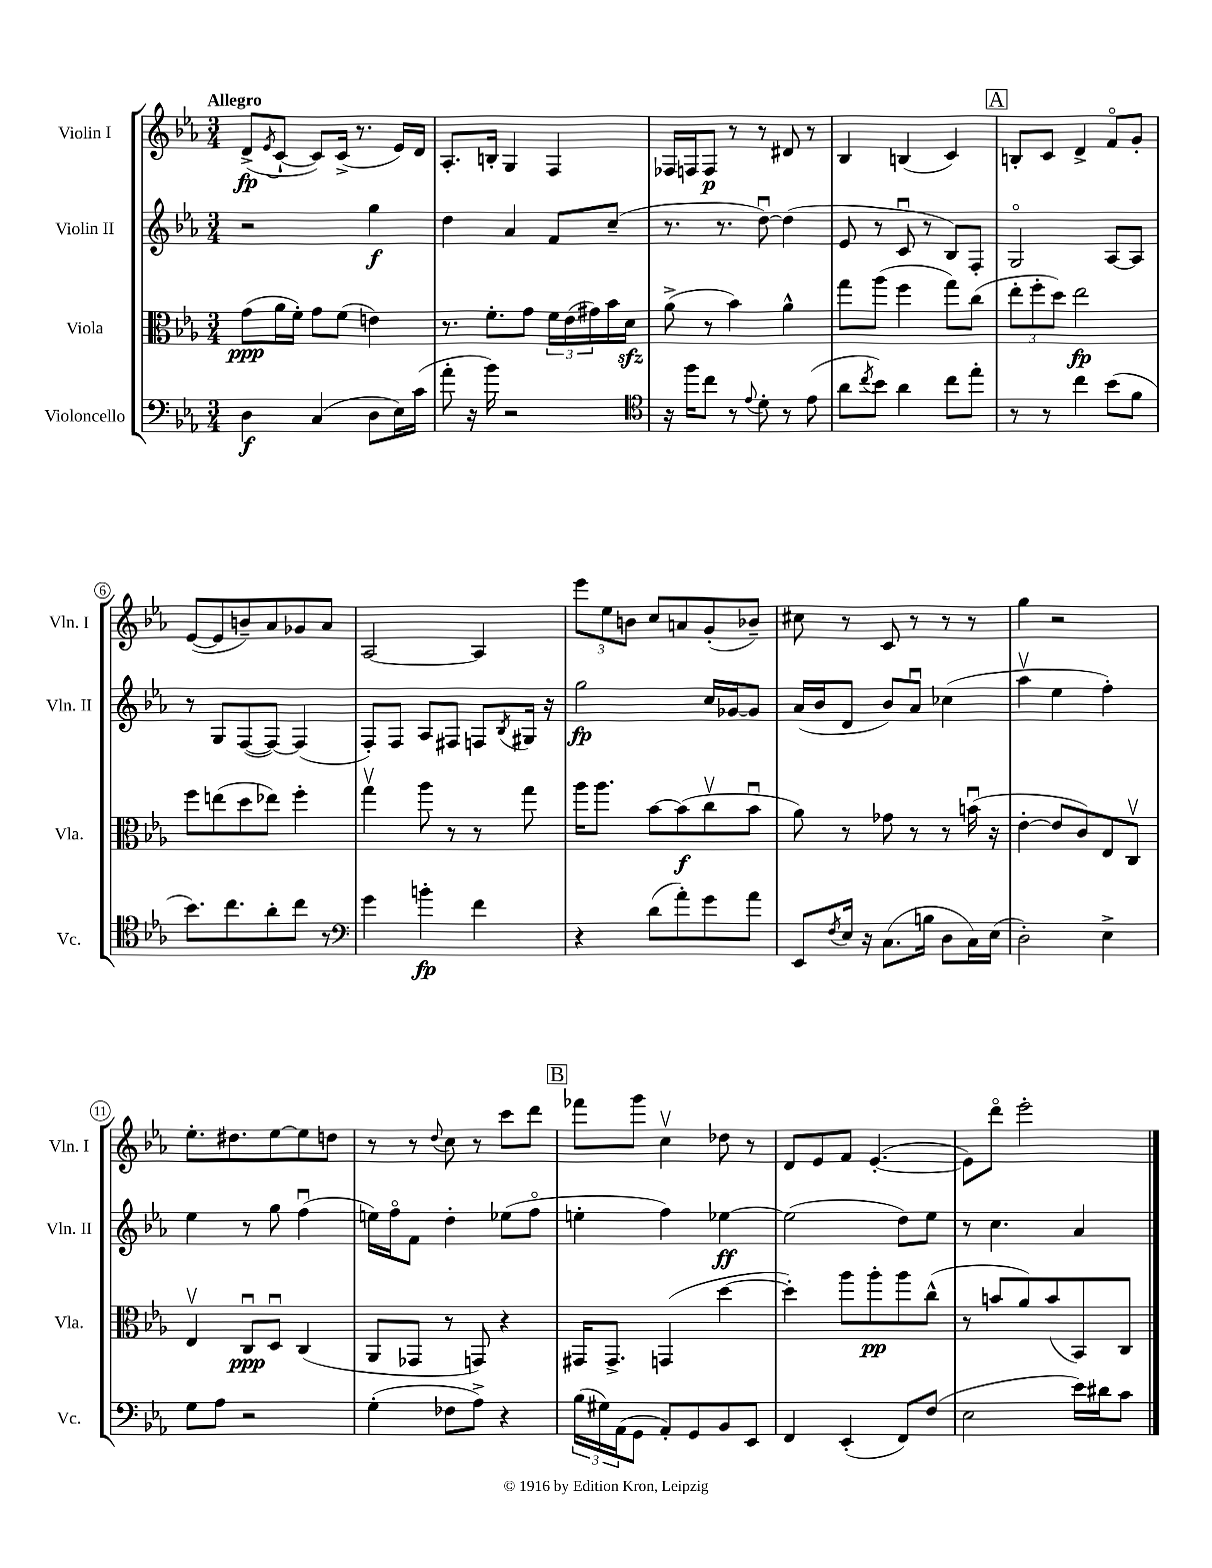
<<
\new StaffGroup <<
\new Staff = "s0" \with { instrumentName = "Violin I" shortInstrumentName = "Vln. I" } {
    \clef treble \key ees \major \numericTimeSignature \time 3/4 \tempo "Allegro"
    d'8->\fp( \acciaccatura { ees'8 } c'8~-! c'8) c'16->( r8. ees'16) d'16 |
    aes8.-. b16-. g4 f4 |
    fes16 f16 f8\p r8 r8 dis'8 r8 |
    bes4 b4( c'4) |
    \mark \markup { \box "A" } b8-. c'8 d'4-> f'8\flageolet g'8-. |
    ees'8~( ees'8 b'8--) aes'8 ges'8 aes'8 |
    aes2~ aes4 |
    \tuplet 3/2 { ees'''8 ees''8 b'8 } c''8 a'8 g'8-.( bes'8--) |
    cis''8 r8 c'8 r8 r8 r8 |
    g''4 r2 |
    ees''8.-. dis''8. ees''8~ ees''8 d''8 |
    r8 r8 \appoggiatura { d''8 } c''8 r8 c'''8 d'''8 |
    \mark \markup { \box "B" } fes'''8 g'''8 c''4\upbow des''8 r8 |
    d'8 ees'8 f'8 ees'4.~-.( |
    ees'8) d'''8\flageolet ees'''2-. \bar "|." |
}
\new Staff = "s1" \with { instrumentName = "Violin II" shortInstrumentName = "Vln. II" } {
    \clef treble \key ees \major \numericTimeSignature \time 3/4
    r2 g''4\f |
    d''4 aes'4 f'8 c''8--( |
    r8. r8. d''8~\downbow) d''4( |
    ees'8 r8 c'8\downbow r8 bes8) f8-. |
    \mark \markup { \box "A" } g2\flageolet aes8~ aes8 |
    r8 g8 f8~( f8~) f4( |
    f8-.) f8 aes8 fis8 f8 \acciaccatura { bes8 } gis16 r16 |
    g''2\fp c''16 ges'16~ ges'8 |
    aes'16( bes'16 d'8 bes'8) aes'8\downbow ces''4( |
    aes''4\upbow ees''4 f''4-.) |
    ees''4 r8 g''8 f''4\downbow( |
    e''16) f''16\flageolet f'8 d''4-. ees''8( f''8\flageolet |
    \mark \markup { \box "B" } e''4-. f''4) ees''4~\ff |
    ees''2( d''8) ees''8 |
    r8 c''4. aes'4 \bar "|." |
}
\new Staff = "s2" \with { instrumentName = "Viola" shortInstrumentName = "Vla." } {
    \clef alto \key ees \major \numericTimeSignature \time 3/4
    g'8\ppp( aes'16 f'16-.) g'8 f'8( e'4) |
    r8. f'8.-. g'8 \tuplet 3/2 { f'16 ees'16( gis'16) } bes'16 d'16\sfz |
    aes'8->( r8 bes'4) aes'4-^ |
    g''8 aes''8( f''4 g''8) c''8( |
    \mark \markup { \box "A" } \tuplet 3/2 { ees''8-. f''8-. d''8) } ees''2\fp |
    f''8 e''8( d''8 ees''8) f''4-. |
    g''4\upbow aes''8 r8 r8 g''8 |
    aes''16 aes''8. bes'8~ bes'8\f( c''8\upbow bes'8\downbow |
    aes'8) r8 ges'8 r8 r8 b'16\downbow( r16 |
    ees'4~-. ees'8 c'8) ees8 c8\upbow |
    ees4\upbow c8\downbow\ppp d8\downbow c4( |
    aes,8 ges,8 r8 g,8) r4 |
    \mark \markup { \box "B" } gis,16 gis,8.-> g,4( d''4~ |
    d''4-.) aes''8 aes''8-.\pp aes''8 c''8-^( |
    r8 b'8 aes'8) b'8( bes,8) c8 \bar "|." |
}
\new Staff = "s3" \with { instrumentName = "Violoncello" shortInstrumentName = "Vc." } {
    \clef bass \key ees \major \numericTimeSignature \time 3/4
    d4\f c4( d8 ees16) c'16( |
    aes'8-. r16 bes'16) r2 |
    \clef tenor r16 f''16 c''8 r8 \appoggiatura { ees'8 } d'8-. r8 ees'8( |
    aes'8 \acciaccatura { c''8 } bes'8) aes'4 c''8 ees''8-. |
    \mark \markup { \box "A" } r8 r8 c''4 bes'8( f'8 |
    bes'8.) c''8. aes'8-. c''8 r8 |
    \clef bass g'4 b'4-.\fp f'4 |
    r4 d'8( aes'8-.) g'8 aes'8 |
    ees,8 \acciaccatura { f8 } ees16 r16 c8.( b16 d8 c16) ees16( |
    d2-.) ees4-> |
    g8 aes8 r2 |
    g4-.( fes8 aes8->) r4 |
    \mark \markup { \box "B" } \tuplet 3/2 { bes16( gis16) aes,16( } g,8 aes,8-.) g,8 bes,8 ees,8 |
    f,4 ees,4-.( f,8) f8( |
    ees2 ees'16) dis'16 c'8 \bar "|." |
}
>>
>>
\layout { \context { \Score \override BarNumber.stencil = #(make-stencil-circler 0.1 0.3 ly:text-interface::print) } }
